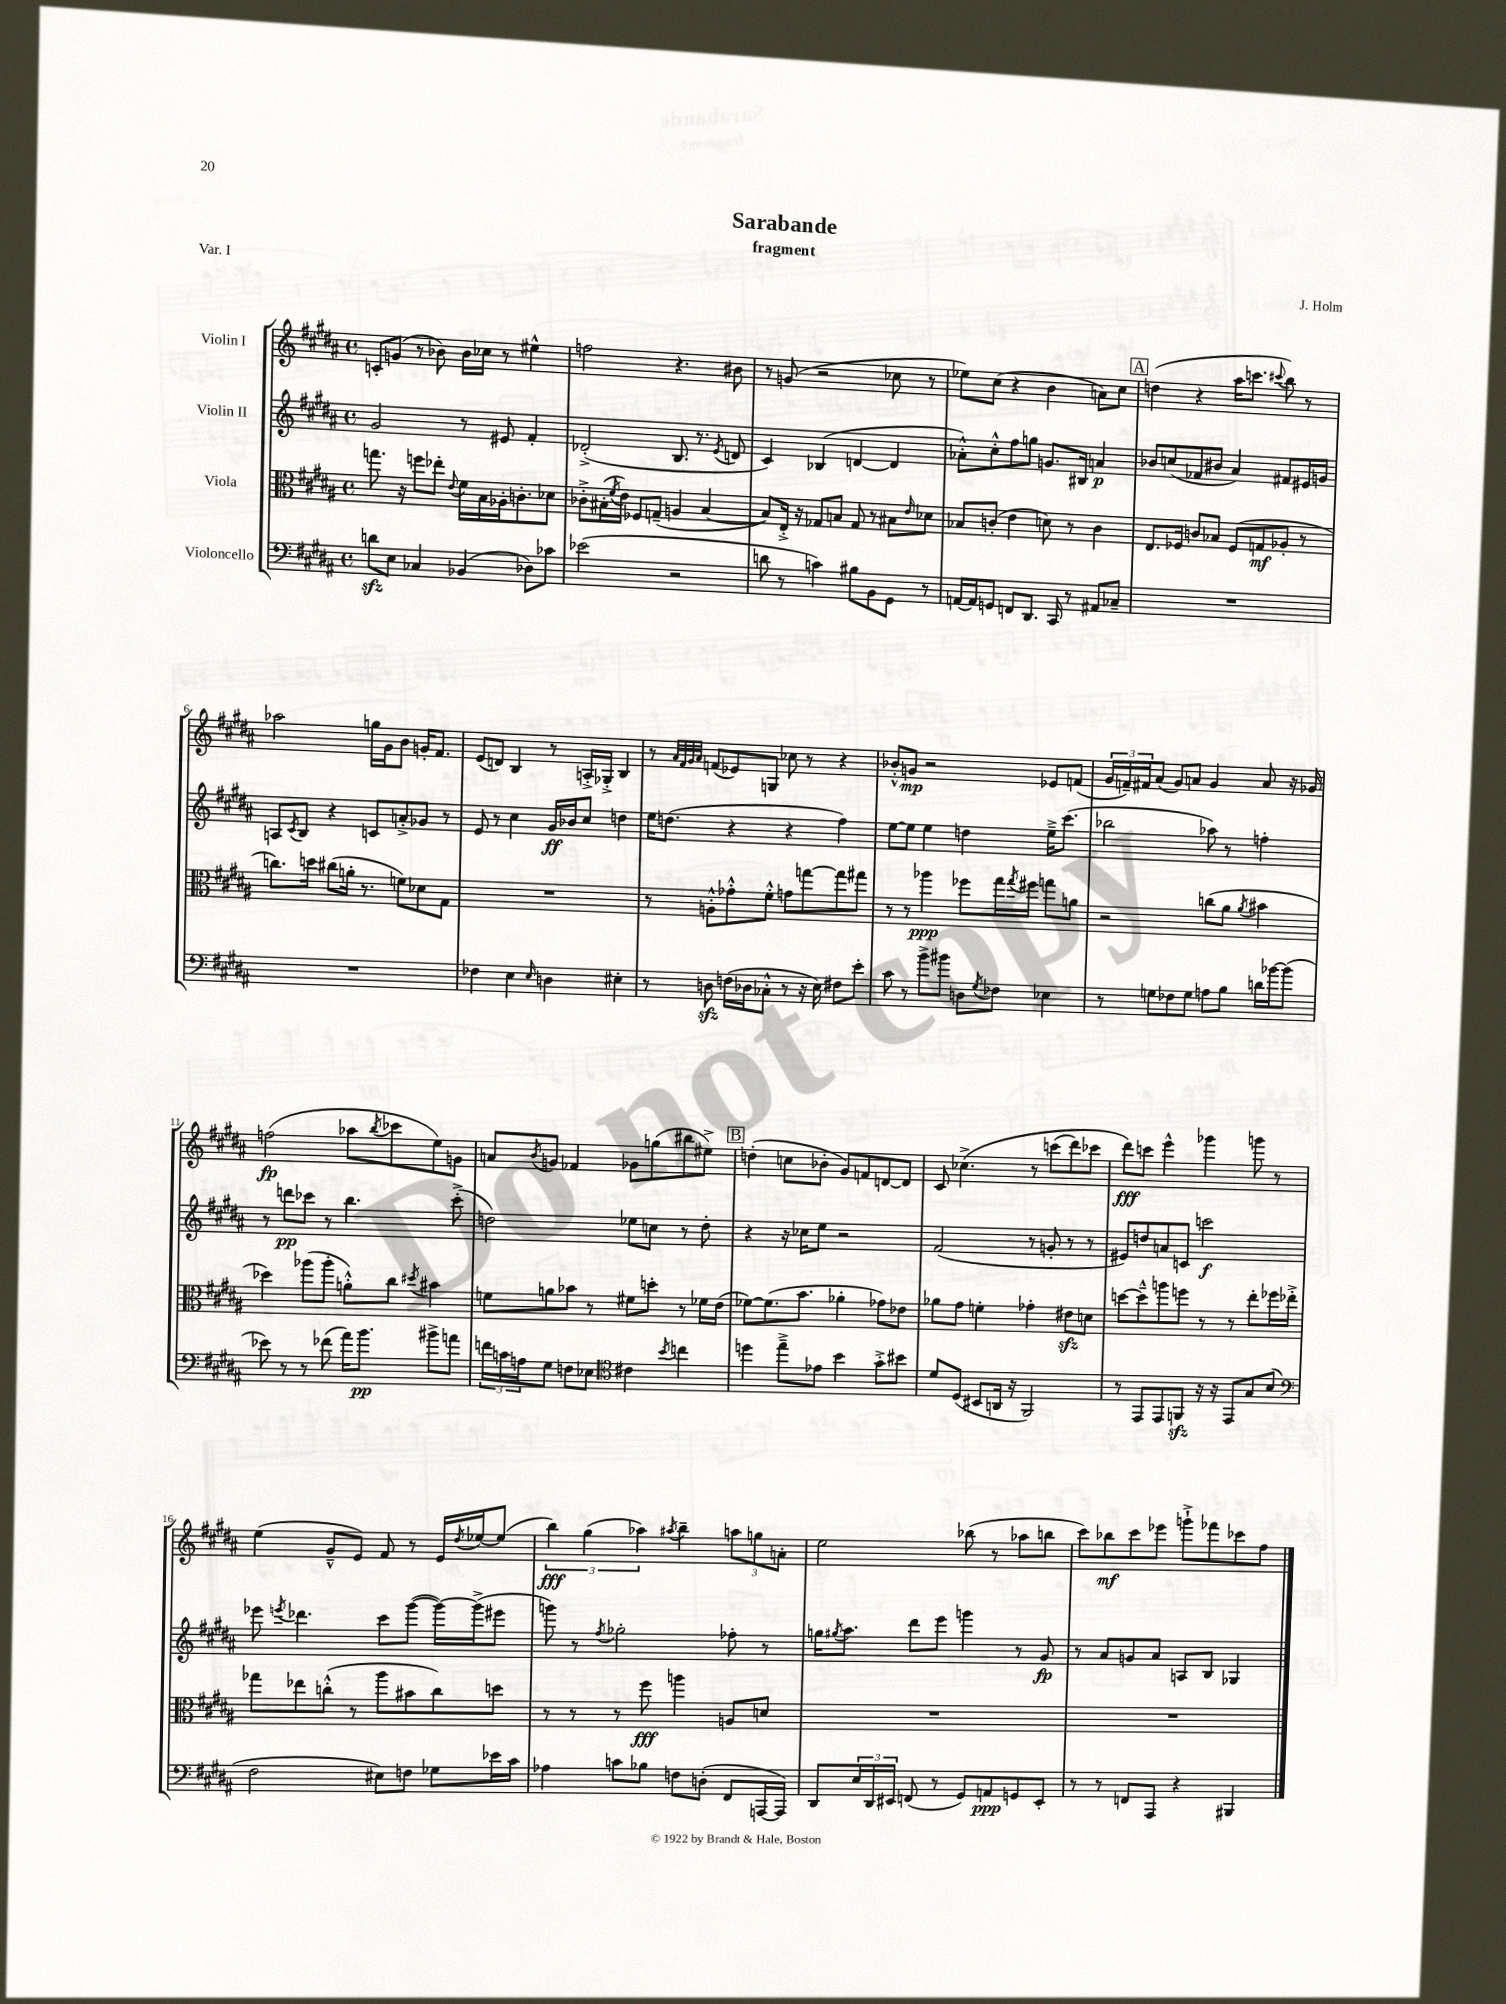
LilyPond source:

\header { title = "Sarabande" composer = "J. Holm" subtitle = "fragment" piece = "Var. I" }
<<
\new StaffGroup <<
\new Staff = "s0" \with { instrumentName = "Violin I" } {
    \clef treble \key b \major \defaultTimeSignature \time 4/4
    c'8-. g'8( r8 bes'8) bes'16 ces''16 r8 eis''4-^ |
    f''2 r4. bis'8 |
    r8 g'8( r2 ces''8 r8 |
    ees''8) cis''8( r4 b'4 a'8) cis''8 |
    \mark \markup { \box "A" } d''4( r4 ais''16 c'''8. \appoggiatura { cis'''8 } b''8) r8 |
    aes''2 g''16 gis'16 b'8 g'16-. fis'8. |
    e'8( d'8) b4 r8 a16-.-> ges16-.-> b4 |
    r8 \grace { ais'32 fis'32 gis'32 ais'32 } f'8( ees'8) g8 ces''8 r8 r4 |
    bes'8-.-^ g'8\mp r2 ees'8 f'8( |
    \tuplet 3/2 { gis'16 f'16--) fis'16 } ais'8( gis'8) a'8 gis'4 a'8 r16 ges'16 |
    f''2\fp( aes''8 \acciaccatura { b''8 } ces'''8 e''8) g'8 |
    a'8 \acciaccatura { b'8 } g'8 fes'4 ges'8 g''8( bis''8 eis''8->) |
    \mark \markup { \box "B" } d''4-.( c''8 bes'8-. gis'8) f'8 d'8~ d'8 |
    cis'8 ces''4.->\( r8 c'''8( dis'''8) ces'''8 |
    dis'''8\fff\) c'''8 e'''4-^ ges'''4 g'''8 r8 |
    e''4( gis'8---^ e'8) fis'8 r8 e'16 \acciaccatura { dis''8 } ees''16~ ees''8( |
    \tuplet 3/2 { b''4\fff) gis''4( aes''4) } \acciaccatura { ais''8 } b''4-- \tuplet 3/2 { a''8 g''8 a'8-. } |
    e''2 bes''8( r8 aes''8 b''8 |
    cis'''8) bes''8\mf cis'''8 ees'''8 g'''8-!-> fes'''8 ces'''8 fis''8 \bar "|." |
}
\new Staff = "s1" \with { instrumentName = "Violin II" } {
    \clef treble \key b \major \defaultTimeSignature \time 4/4
    gis'2 r8 eis'8 fis'4-. |
    des'2-.->( b8. r8. \acciaccatura { e'8 } d'8 |
    cis'4) bes4( d'4~ d'4 |
    aes'8-.-^) cis''8-.-^ fis''8 g''8 g'8. bis16 a'4\p |
    \mark \markup { \box "A" } bes'8 c''8( fes'8 bis'8 ais'4) fis'8 eis'16 g'16 |
    a8 \acciaccatura { cis'8 } b8 r4 c'8 a'8-.-> ges'8 r8 |
    e'8 r8 cis''4 gis'16\ff bes'16 cis''8 d''4 |
    e''16 d''8.( r4 r4 fis''4) |
    e''8~ e''8 e''4 d''4 e''16---> cis'''8.( |
    bes''2 aes''8) r8 f''4-. |
    r8 d'''8\pp ces'''8 r8 b''4. ces'''8-.->( |
    d''2) ees''8 c''8 r8 d''8-. |
    \mark \markup { \box "B" } r4 r16 ces''16 e''8 r2 |
    fis'2( r8 g'8-. r8 r8 |
    eis'8) d''8 a'8 c'8 c'''2\f |
    ees'''8 \acciaccatura { e'''8 } des'''4. cis'''8 gis'''8~( gis'''16~) gis'''16->( eis'''8 |
    g'''8) r8 \acciaccatura { fis''8 } ges''2-. fes''8-. r8 |
    g''16 \acciaccatura { gis''8 } ais''8. dis'''8 e'''8 g'''4 r8 gis'8\fp |
    r8 ais'8 g'8 ais'8 a8 b8 ges4 \bar "|." |
}
\new Staff = "s2" \with { instrumentName = "Viola" } {
    \clef alto \key b \major \defaultTimeSignature \time 4/4
    g''8. r16 f''8 ees''8-. \appoggiatura { e'8 } fis'16 b16 aes16-. c'8.-. des'8 |
    ces'8-.-> bis16-.( \acciaccatura { fis'8 } e'16) fes8 g8--( a4 bis4~ |
    bis8) e16-.-> r16 ges8 b8 ges8 r8 bis8 \grace { e'16 } des'8 |
    bes8 c'8-.( e'4 d'8) r8 c'4 |
    \mark \markup { \box "A" } e8. fes16 c'8 bes8 fes8( g8\mf aes8-. r8 |
    c''8.) d''16 cis''8( a'16-. r8. f'8) des'8 gis8 |
    R1 |
    r8 a8-.-^ ges'8-.-^ fis'8-.-^ g'8 g''8~ g''8 gis''8 |
    r8 r8 aes''4\ppp fes''8 gis''16 \acciaccatura { gis''8 } fis''16 g''8 a'8 |
    r2 c''8( ais'8 \acciaccatura { ais'8 } bis'4 |
    des''4) aes''8( aes''8-. a'8-.-^) cis''8 \acciaccatura { dis''8 } bis'4 |
    f'8 a'8 bes'8 r8 fis'8 d''8-. r8 fes'16 e'16( |
    \mark \markup { \box "B" } fes'8~) fes'8.( b'8. aes'4-. ges'8) ees'8 |
    aes'8 gis'8 f'4-. ges'4-. eis'8\sfz d'8 |
    d''8~ d''8---^ a''8 f''8 r8 r8 e''8-. fes''16 ees''16-.-> |
    ges''8 ees''8 c''8-.-^( r8 ais''8 bis'8 c''8) d''8 |
    r8 r8 r8 fis''8\fff a''4 a8 d'8 |
    R1 |
    R1 \bar "|." |
}
\new Staff = "s3" \with { instrumentName = "Violoncello" } {
    \clef bass \key b \major \defaultTimeSignature \time 4/4
    d'8\sfz e8 ces4 bes,4( des8) ces'8 |
    ees'2( r2 |
    d'8 r8 c'4) bis8 b,8 gis,8 r8 |
    a,16~ a,16 g,8 f,8 dis,8. cis,16 r8 ais,8 ces8-- |
    \mark \markup { \box "A" } R1 |
    R1 |
    fes4 e4 \grace { e16 } d4 eis4-. |
    r8 d8\sfz f16( des16 ces8-.-^ r8 r16 e16) fis8 e'8-. |
    cis'8 r8 b'8-> bis'8 d8 \acciaccatura { gis8 } fes8 ees4 |
    r8 g8 fes8 g8 a8 b8 d'16 bes'16~ bes'8( |
    ees'8) r8 r8 fes'8( ais'16) b'8.\pp bis'8-> a'8 |
    \tuplet 3/2 { f'16 c'16 a16 } gis8 f8 ees8 \clef tenor cis'4 \acciaccatura { b'8 } c''4 |
    \mark \markup { \box "B" } d''4 e''8---> ees'8 b'4 gis'8-.-> bis'8 |
    dis'8 dis8( bis,8 a,16 r16 fis,2) |
    r8 e,8 e,8 f,8\sfz r16 r16 e,8 gis8 b8( |
    \clef bass fis2 eis8) f8 ges8 ees'16 cis'16 |
    aes4 c'8 bes8 f8 d8-.( fis,8 a,,16~ a,,16) |
    dis,8 \tuplet 3/2 { e16 dis,16 eis,16 } f,8( r8 gis,8) a,8\ppp g,8 eis,8-. |
    r8 r8 f,8 ais,,8 r4 bis,,4 \bar "|." |
}
>>
>>
